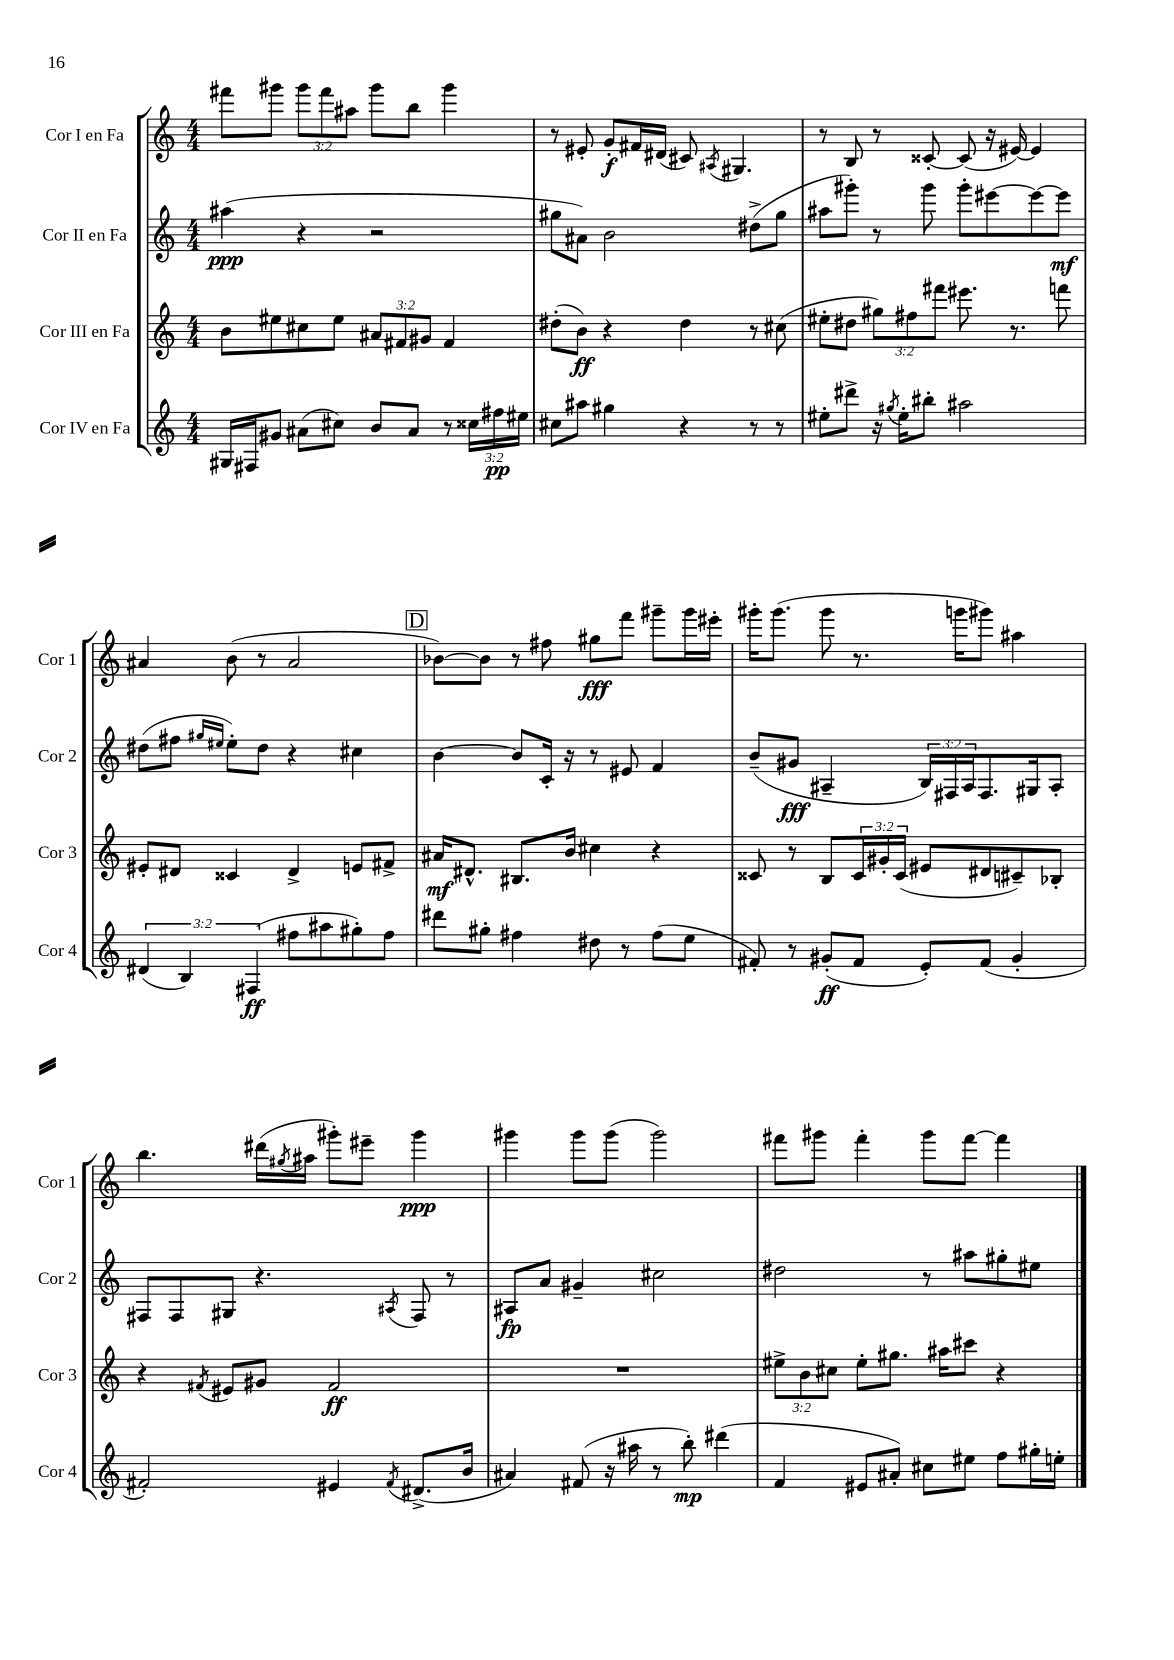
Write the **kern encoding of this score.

**kern	**kern	**kern	**kern
*staff4	*staff3	*staff2	*staff1
*clefG2	*clefG2	*clefG2	*clefG2
*k[]	*k[]	*k[]	*k[]
*M4/4	*M4/4	*M4/4	*M4/4
16G#/LL	8b\L	(4aa#\	8fff#\L
16F#/J	.	.	.
8g#/J	8ee#\	.	8ggg#\J
(8a#\L	8cc#\	4r	12ggg#\L
.	.	.	12fff#\
8cc#\J)	8ee#\J	.	.
.	.	.	12aa#\J
8b/L	12a#/L	2r	8ggg#\L
.	12f#/	.	.
8a#/J	.	.	8bb\J
.	12g#/J	.	.
8r	4f#/	.	4ggg#\
24cc##\LL	.	.	.
24ff#\	.	.	.
24ee#\JJ	.	.	.
=	=	=	=
8cc#\L	(8dd#'\L	8gg#\L	8r
8aa#\J	8b\J)	8a#\J)	8e#'/
4gg#\	4r	2b\	8g'/L
.	.	.	16f#/L
.	.	.	(16d#/JJ
4r	4dd#\	.	8c#/)
.	.	.	8qA#/
.	.	.	4.G#/
8r	8r	(8dd#^\L	.
8r	(8cc#\	8gg#\J	.
=	=	=	=
8ee#'\L	8ee#'\L	8aa#\L	8r
8ddd#^\J	8dd#\J	8ggg#'\J)	8B/
16r	12gg#\L)	8r	8r
8qgg#/	.	.	.
16ee#'\LK	.	.	.
.	12ff#\	.	.
8bb#'\J	.	8ggg#\	[8c##'/
.	12fff#\J	.	.
2aa#\	8.eee#\	8ggg#'\L	(8c##/]
.	.	[8eee#\	16r
.	8.r	.	[16e#/)
.	.	8eee#\_	4e#/]
.	8fff\	8eee#\]J	.
=	=	=	=
(6d#/	8e#'/L	(8dd#\L	4a#/
.	8d#/J	8ff#\J	.
6B/)	.	.	.
.	.	16qqgg#/LL	.
.	.	16qqee#/JJ	.
.	4c##/	8ee#'\L)	(8b\
(6F#/	.	.	.
.	.	8dd#\J	8r
8ff#\L	4d#^/	4r	2a#/
8aa#\	.	.	.
8gg#'\)	8e/L	4cc#\	.
8ff#\J	8f#^/J	.	.
=	=	=	=
8ddd#\L	16a#/LK	[4b\	[8b-\L)
.	8.d#^^/J	.	.
8gg#'\J	.	.	8b-\]J
4ff#\	8.B#/L	8b/]L	8r
.	.	16c'/Jk	8ff#\
.	16b/Jk	16r	.
8dd#\	4cc#\	8r	8gg#\L
8r	.	8e#/	8fff\J
(8ff#\L	4r	4f/	8ggg#~\L
8ee\J	.	.	16ggg#\L
.	.	.	16eee#'\JJ
=	=	=	=
8f#'/)	8c##/	(8b~/L	16ggg#'\LK
.	.	.	(8.ggg#\J
8r	8r	8g#/J	.
(8g#'/L	8B/L	4A#~/	8ggg#\
8f#/J	24c##/L	.	8.r
.	24g#'/	.	.
.	(24c##/JJ	.	.
8e'/L)	8e#/L	24B/LL)	.
.	.	24F#/	.
.	.	.	16ggg\LK
.	.	24A#/J	.
(8f#/J	8d#/	8.F#/	8ggg#\J)
4g#'/	8c#~/)	.	4aa#\
.	.	16G#/k	.
.	8B-'/J	8A#'/J	.
=	=	=	=
2f#'/)	4r	8F#/L	4.bb\
.	.	8F#/	.
.	8qf#/	.	.
.	8e#/L	8G#/J	.
.	8g#/J	4.r	(16ddd#\LL
.	.	.	8qgg#/
.	.	.	16aa#\JJ
4e#/	2f#/	.	8ggg#'\L)
.	.	.	8eee#~\J
8qf#/	.	8qA#/	.
(8.d#^/L	.	8F#/	4ggg#\
.	.	8r	.
16b/Jk	.	.	.
=	=	=	=
4a#/)	1r	8A#/L	4ggg#\
.	.	8a/J	.
(8f#/	.	4g#~/	8ggg#\L
16r	.	.	(8ggg#\J
16aa#\	.	.	.
8r	.	2cc#\	2ggg#\)
8bb'\)	.	.	.
(4ddd#\	.	.	.
=	=	=	=
4f/	12ee#^\L	2dd#\	8fff#\L
.	12b\	.	.
.	.	.	8ggg#\J
.	12cc#\J	.	.
8e#/L	8ee#'\L	.	4fff#'\
8a#'/J)	8.gg#\J	.	.
8cc#\L	.	8r	8ggg#\L
.	16aa#\LK	.	.
8ee#\J	8ccc#\J	8aa#\L	[8fff#\J
8ff\L	4r	8gg#'\	4fff#\]
16gg#'\L	.	8ee#\J	.
16ee'\JJ	.	.	.
==	==	==	==
*-	*-	*-	*-
